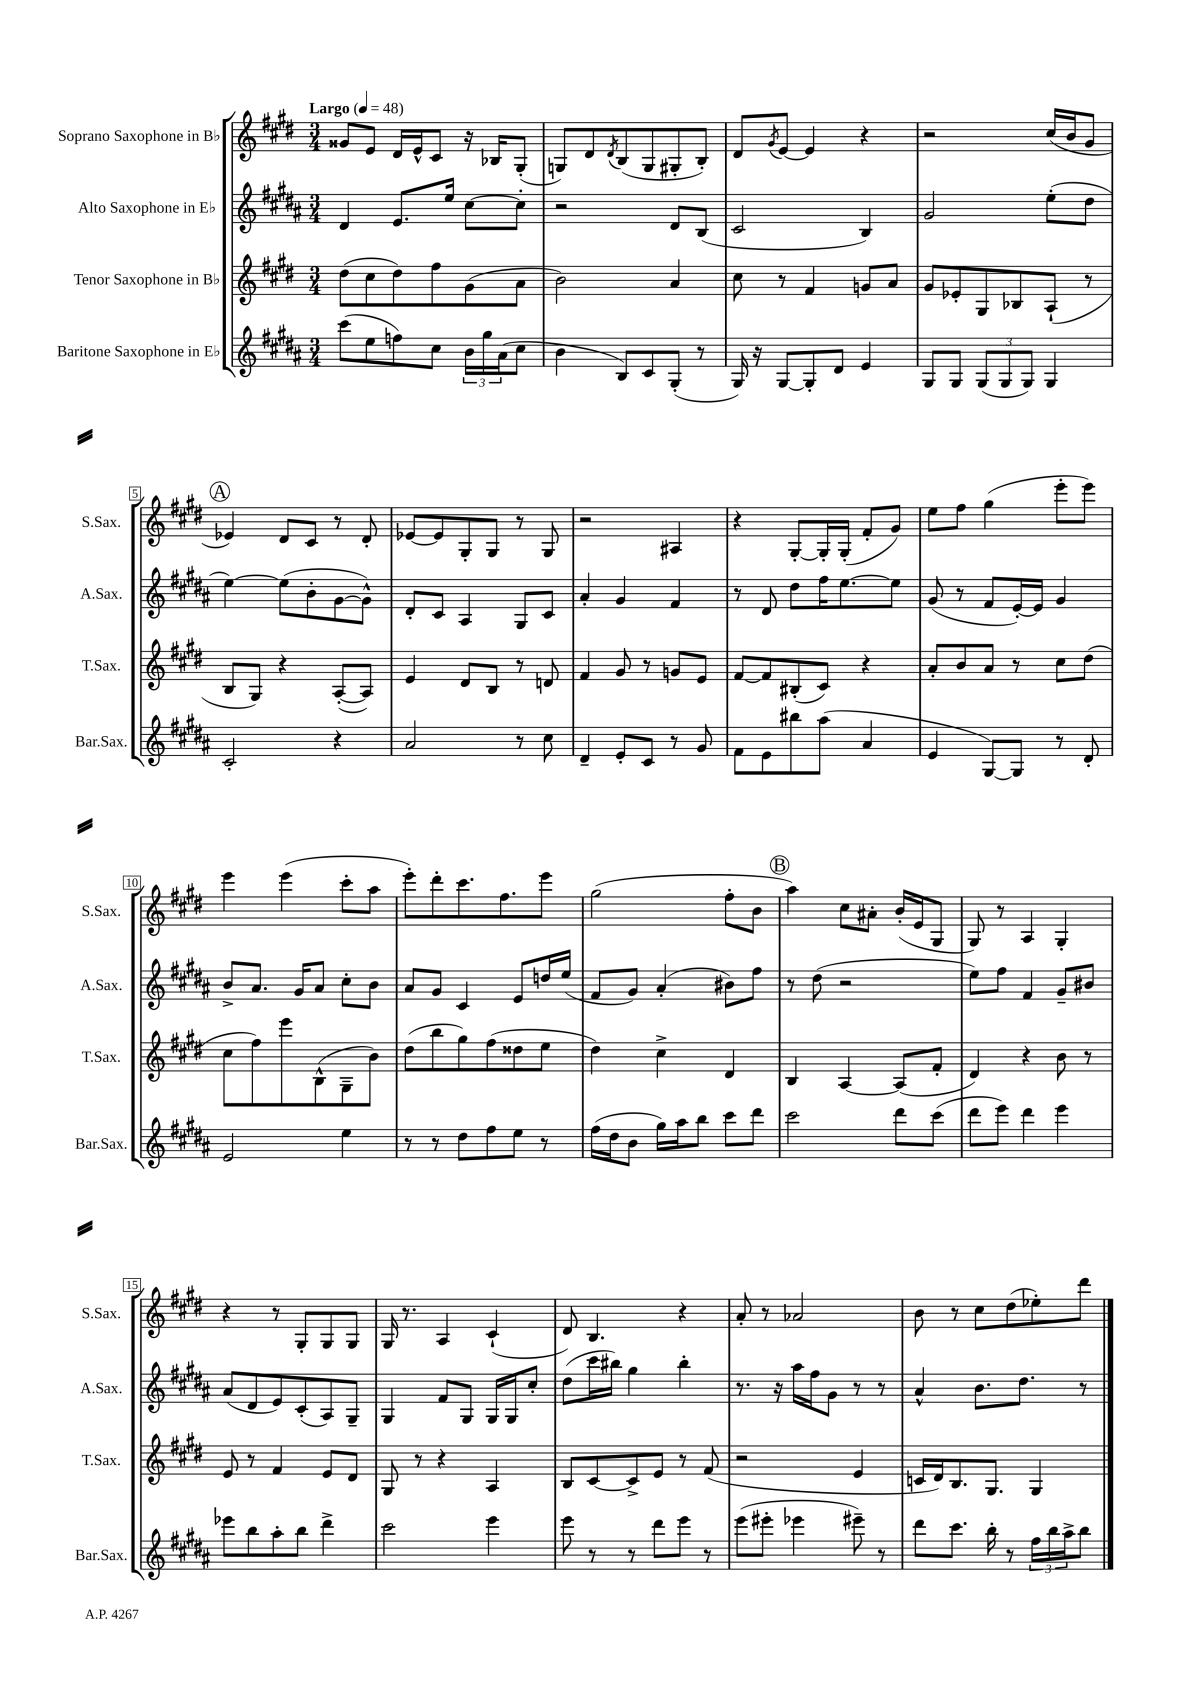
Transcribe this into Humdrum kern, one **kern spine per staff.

**kern	**kern	**kern	**kern
*part4	*part3	*part2	*part1
*staff4	*staff3	*staff2	*staff1
*I"Baritone Saxophone in E♭	*I"Tenor Saxophone in B♭	*I"Alto Saxophone in E♭	*I"Soprano Saxophone in B♭
*I'Bar.Sax.	*I'T.Sax.	*I'A.Sax.	*I'S.Sax.
*clefG2	*clefG2	*clefG2	*clefG2
*k[f#c#g#d#a#]	*k[f#c#g#d#]	*k[f#c#g#d#a#]	*k[f#c#g#d#]
*M3/4	*M3/4	*M3/4	*M3/4
*MM48	*MM48	*MM48	*MM48
=1	=1	=1	=1
!	!	!	!LO:TX:a:B:t=Largo
(8ccc#\L	(8dd#\L	4d#/	8g##X/L
8ee\	8cc#\	.	8e/J
8ffn\)	8dd#\)	8.e/L	16d#/LL
.	.	.	16e^^/J
8cc#\J	8ff#\	.	8c#/J
.	.	16ee/Jk	.
24b\LL	(8g#\	[8cc#\L	16r
24gg#\	.	.	.
.	.	.	16B-X/KL
(24a#\J	.	.	.
8cc#\J	8a\J	8cc#'\J]	(8G#'/J
=2	=2	=2	=2
4b\	2b\)	2r	8Gn/L)
.	.	.	8d#/
.	.	.	8qd#/
8B/L)	.	.	(8B/
8c#/	.	.	8G/
(8G#'/J	4a/	8d#/L	8G#X'/
8r	.	(8B/J	8B'/J)
=3	=3	=3	=3
16G#/)	8cc#\	2c#/	8d#/L
16r	.	.	.
.	.	.	8qg#/
[8G#/L	8r	.	[8e/J
8G#'/]	4f#/	.	4e/]
8d#/J	.	.	.
4e/	8gn/L	4B/)	4r
.	8a/J	.	.
=4	=4	=4	=4
8G#/L	8g#/L	2g#/	2r
8G#/J	8e-X'/	.	.
(12G#/L	8G#/	.	.
12G#/	.	.	.
.	8B-X/	.	.
12G#/J)	.	.	.
4G#/	(8A`/J	(8ee'\L	(16cc#/LL
.	.	.	16b/J
.	8r	8dd#\J	8g#/J
!!LO:LB:g=z
!!LO:REH:place=s1:t=A
=5	=5	=5	=5
2c#'/	8B/L	[4ee\)	4e-X/)
.	8G#/J)	.	.
.	4r	(8ee\L]	8d#/L
.	.	8b'\	8c#/J
4r	([8A'/L	[8g#\	8r
.	8A/J])	8g#^^\J])	8d#'/
=6	=6	=6	=6
2a#/	4e/	8d#'/L	[8e-X/L
.	.	8c#/J	8e-/]
.	8d#/L	4A#/	8G#'/
.	8B/J	.	8G#/J
8r	8r	8G#/L	8r
8cc#\	8dn/	8c#/J	8G#/
=7	=7	=7	=7
4d#~/	4f#/	4a#'/	2r
8e'/L	8g#/	4g#/	.
8c#/J	8r	.	.
8r	8gn/L	4f#/	4A#X/
8g#/	8e/J	.	.
=8	=8	=8	=8
8f#\L	[8f#/L	8r	4r
8e\	8f#/]	8d#/	.
8bb#X\	(8B#X'/	8dd#\L	[8G#'/L
(8aa#\J	8c#/J)	16ff#\K	16G#'/L]
.	.	[8.ee\	(16G#'/JJ
4a#/	4r	.	8f#'/L
.	.	8ee\J]	8g#/J)
=9	=9	=9	=9
4e/	8a'/L	(8g#/	8ee\L
.	8b/	8r	8ff#\J
[8G#/L)	8a/J	8f#/L	(4gg#\
8G#/J]	8r	[16e'/L)	.
.	.	16e/JJ]	.
8r	8cc#\L	4g#/	8eee'\L
8d#'/	(8dd#\J	.	8eee\J)
!!LO:LB:g=z
=10	=10	=10	=10
2e/	8cc#\L	8b^/L	4eee\
.	8ff#\)	8.a#/J	.
.	8eee\	.	(4eee\
.	.	16g#/KL	.
.	(8B^^\	8a#/J	.
4ee\	8G#~\	8cc#'\L	8ccc#'\L
.	8b\J)	8b\J	8aa\J
=11	=11	=11	=11
8r	(8dd#\L	8a#/L	8eee'\L)
8r	8bb\	8g#/J	8ddd#'\
8dd#\L	8gg#\)	4c#/	8.ccc#\
8ff#\	(8ff#\	.	.
.	.	.	8.ff#\
8ee\J	8dd##X\	8e/L	.
8r	8ee\J	16ddn/L	8eee\J
.	.	(16ee/JJ	.
=12	=12	=12	=12
(16ff#\LL	4dd#\)	8f#/L	(2gg#\
16dd#\J	.	.	.
8b\J	.	8g#/J)	.
16gg#\LL)	4cc#^\	(4a#'/	.
16aa#\J	.	.	.
8bb\J	.	.	.
8ccc#\L	4d#/	8b#X\L)	8ff#'\L
8ddd#\J	.	8ff#\J	8b\J
!!LO:REH:place=s1:t=B
=13	=13	=13	=13
2ccc#\	4B/	8r	4aa\)
.	.	(8dd#\	.
.	[4A/	2r	8cc#\L
.	.	.	8a#X'\J
8ddd#\L	(8A/L]	.	(16b'/LL
.	.	.	16e/J
(8ccc#\J	8f#'/J	.	8G#/J
=14	=14	=14	=14
8ddd#\L	4d#/)	8ee\L)	8G#/)
8eee\J)	.	8ff#\J	8r
4ddd#\	4r	4f#/	4A/
4eee\	8b\	8g#~/L	4G#'/
.	8r	8b#X/J	.
!!LO:LB:g=z
=15	=15	=15	=15
8eee-X\L	8e/	(8a#/L	4r
8bb\	8r	8d#/	.
8aa#'\	4f#/	8e/)	8r
8bb\J	.	(8c#'/	8G#'/L
4ddd#^\	8e/L	8A#/)	8G#/
.	8d#/J	8G#~/J	8G#/J
=16	=16	=16	=16
2ccc#\	8G#/	4G#/	16G#/
.	.	.	8.r
.	8r	.	.
.	4r	8f#/L	4A/
.	.	8G#/J	.
4eee\	4A/	16G#/LL	(4c#`/
.	.	16G#/J	.
.	.	8cc#'/J	.
=17	=17	=17	=17
8eee\	8B/L	(8dd#\L	8d#/)
8r	[8c#/	16ccc#\L	4.B/
.	.	16bb#X\JJ)	.
8r	8c#^/]	4gg#\	.
8ddd#\L	8e/J	.	.
8eee\J	8r	4bb#'\	4r
8r	(8f#/	.	.
=18	=18	=18	=18
(8eee\L	2r	8.r	8a'/
8eee#X'\J	.	.	8r
.	.	16r	.
4eee-X\	.	16aa#\LL	2a-X/
.	.	16ff#\J	.
.	.	8g#\J	.
8eee#X~\)	4e/	8r	.
8r	.	8r	.
=19	=19	=19	=19
8ddd#\L	16cn/LL	4a#^^/	8b\
.	16d#/J)	.	.
8.ccc#\J	8.B/	.	8r
.	.	8.b\L	8cc#\L
16bb'\	8.G#/J	.	.
8r	.	.	(8dd#\
.	.	8.dd#\J	.
24ff#\LL	4G#/	.	8ee-X'\)
24bb\	.	.	.
24aa#^\J	.	.	.
8bb\J	.	8r	8ddd#\J
==	==	==	==
*-	*-	*-	*-
